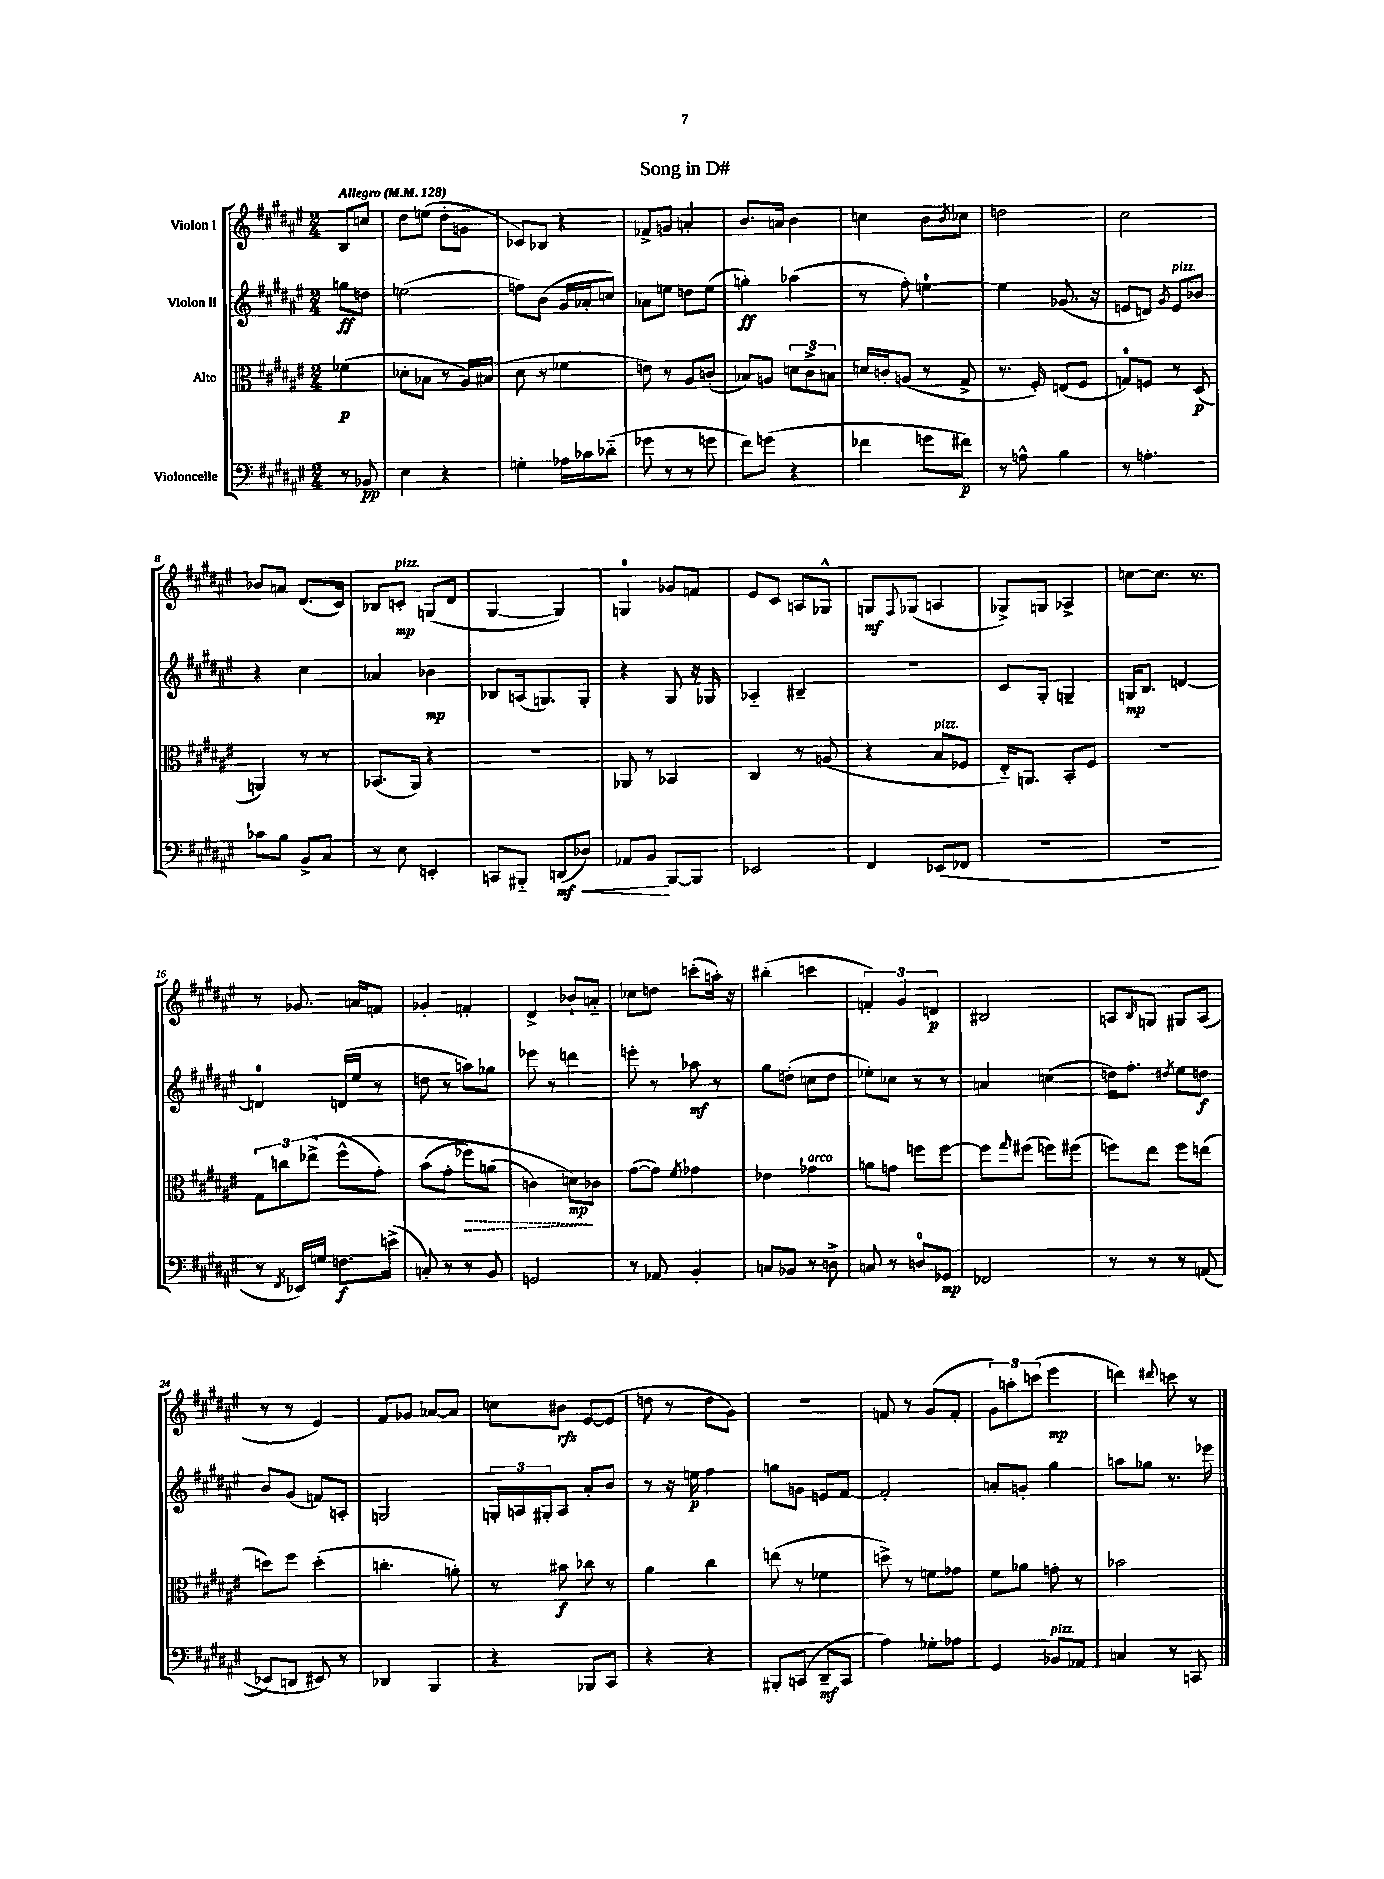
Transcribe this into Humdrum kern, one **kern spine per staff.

**kern	**kern	**kern	**kern
*staff4	*staff3	*staff2	*staff1
*clefF4	*clefC3	*clefG2	*clefG2
*k[f#c#g#d#a#e#]	*k[f#c#g#d#a#e#]	*k[f#c#g#d#a#e#]	*k[f#c#g#d#a#e#]
*M2/4	*M2/4	*M2/4	*M2/4
*MM128	*MM128	*MM128	*MM128
8r	(4f-	8gg	8B
8BB-	.	8dd	8cc
=	=	=	=
4E#	8d-'	(2ee	8dd#
.	8B-	.	(8ee
4r	8r	.	8dd#'
.	16A#)	.	8g
.	(16B#	.	.
=	=	=	=
4G'	8d#	8ff)	8c-)
.	8r	(8b	8B-
16A-	4f-	16g#	4r
16c-	.	16a-'	.
(8d-'~	.	8cc)	.
=	=	=	=
8g-	8e)	8a-	8f-^
8r	8r	8ee	8g
8r	8A#	8dd	4a'
8g	(8c'	(8ee	.
=	=	=	=
8f#)	8B-)	4gg')	8.b
(8g	8A	.	.
.	.	.	16a
4r	12d	(4aa-	4b
.	12c#^	.	.
.	12B	.	.
=	=	=	=
4f-	16d	8r	4cc
.	16c'	.	.
.	(8A	8ff#')	.
8g	8r	[4ee	8b
.	.	.	8qb
8f#)	8G#^	.	8cc-
=	=	=	=
8r	8.r	4ee]	2dd
8A^^	.	.	.
.	16F#')	.	.
4B	(8E	(8.g-	.
.	8F#	.	.
.	.	16r	.
=	=	=	=
8r	8G)	8e	2cc#
4.A'	8F	8d)	.
.	.	8qg#	.
.	8r	8e	.
.	(8D#	8b-	.
=	=	=	=
8c-	4AA)	4r	8b-
8B	.	.	8a
8BB^	8r	4cc#	(8.d#
8C#	8r	.	.
.	.	.	16c#)
=	=	=	=
8r	(8.BB-	4a-	8B-
8E#	.	.	8c'
.	16AA#)	.	.
4EE'	4r	4b-	(8G
.	.	.	8d#
=	=	=	=
8CC	2r	8B-	[4G#
8BBB#'~	.	(16A	.
.	.	8.G)	.
(8DD	.	.	4G#])
8D-)	.	8G'	.
=	=	=	=
8AA-	8AA-	4r	4G
8BB	8r	.	.
[8BBB	4BB-	8G#	8g-
8BBB]	.	16r	8f
.	.	16G-	.
=	=	=	=
2EE-	4C#	4A-'~	8e#
.	.	.	8c#
.	8r	4B#~	8A
.	(8A	.	8G-^^
=	=	=	=
4FF#	4r	2r	8G
.	.	.	8qqF#
.	.	.	(8G-
(8EE-	8B	.	4A
8FF-	8F-	.	.
=	=	=	=
2r	16E#'~)	8c#	8G-^)
.	8.AA	.	.
.	.	8G#'	8G
.	8BB'	4G~	4A-^
.	8F#	.	.
=	=	=	=
2r	2r	16G	[8cc
.	.	8.B	.
.	.	.	8.cc]
.	.	[4d	.
.	.	.	8.r
=	=	=	=
8r	12G#	4d]	8r
.	12cc	.	.
8qFF#	.	.	.
16EE-)	.	.	8.g-
.	(12ee-^	.	.
16G	.	.	.
8.F	&(8ff#^^	(16d	.
.	.	16ee#	16a
.	8g#')	8r	8f
(16e^	.	.	.
=	=	=	=
8C')	(8b	8dd	4g-'
8r	8g#'	8r	.
8r	8ff-)	8aa)	4f'
8BB	(8a	8gg-	.
=	=	=	=
2GG	4c)	8eee-	4d#^
.	.	8r	.
.	8d&)	4ddd	8b-`
.	8c-	.	8a'~
=	=	=	=
8r	([8g#	8eee'	8cc-
8AA-	8g#])	8r	8dd
.	8qf#	.	.
4BB'	4g-	8aa-	(8ccc'
.	.	8r	16aa')
.	.	.	16r
=	=	=	=
8C	4e-	8gg#	(4bb#'
8BB-	.	(8dd'	.
8r	4g-	8cc	4ccc
8D^	.	8dd	.
=	=	=	=
8C	8a	8ee-')	6f')
8r	8g	8cc-	.
.	.	.	6g#
8D	8ff	8r	.
.	.	.	6d
8GG-	[8ff	8r	.
=	=	=	=
2FF-	8ff]	4a	2B#
.	16qqgg#	.	.
.	(8ff#	.	.
.	8ff)	(4cc	.
.	(8ff#	.	.
=	=	=	=
8r	8ff)	16dd)	8A
.	.	8.ff#'	.
.	.	.	16qqB
8r	8ee#	.	8G
.	.	8qdd#	.
8r	8ff	8ee#	8G#
&((8AA	(8ee	8dd	(8A
=	=	=	=
8EE-)	8dd)	8b	8r
8DD	8ff#	(8g#	8r
8EE#&)	(4dd'	8f)	4e#)
8r	.	8A'	.
=	=	=	=
4DD-	4.cc'	2G	8f#
.	.	.	8g-
4BBB	.	.	[8a-
.	8a')	.	8a-]
=	=	=	=
4r	8r	24G'	8cc
.	.	24A	.
.	.	24G#'	.
.	8b#	8A	8b#
8BBB-	8cc-	8a#'	[8e#
8CC#	8r	8b	(8e#]
=	=	=	=
4r	4a#	8r	8dd
.	.	16r	8r
.	.	16ee	.
4r	4cc#	4ff#	8dd
.	.	.	8g#)
=	=	=	=
8BBB#'	(8ee	8gg	2r
(8CC	8r	8g	.
8DD#~	4f-	8e	.
8CC	.	[8f#	.
=	=	=	=
4A#)	8dd^)	2f#']	8f
.	8r	.	8r
8G-'	8f	.	(8g#
8A-	8g-	.	8f'
=	=	=	=
4GG#	8f#	8a'	12g#)
.	.	.	12aa'
.	8a-	8g'	.
.	.	.	(12ccc
8BB-	8g'	4gg#	4eee#
8AA-	8r	.	.
=	=	=	=
4C	2b-	8aa	4ddd)
.	.	8gg-	.
.	.	.	8qqddd#
8r	.	8.r	8ccc
8CC	.	.	8r
.	.	16eee-	.
==	==	==	==
*-	*-	*-	*-
